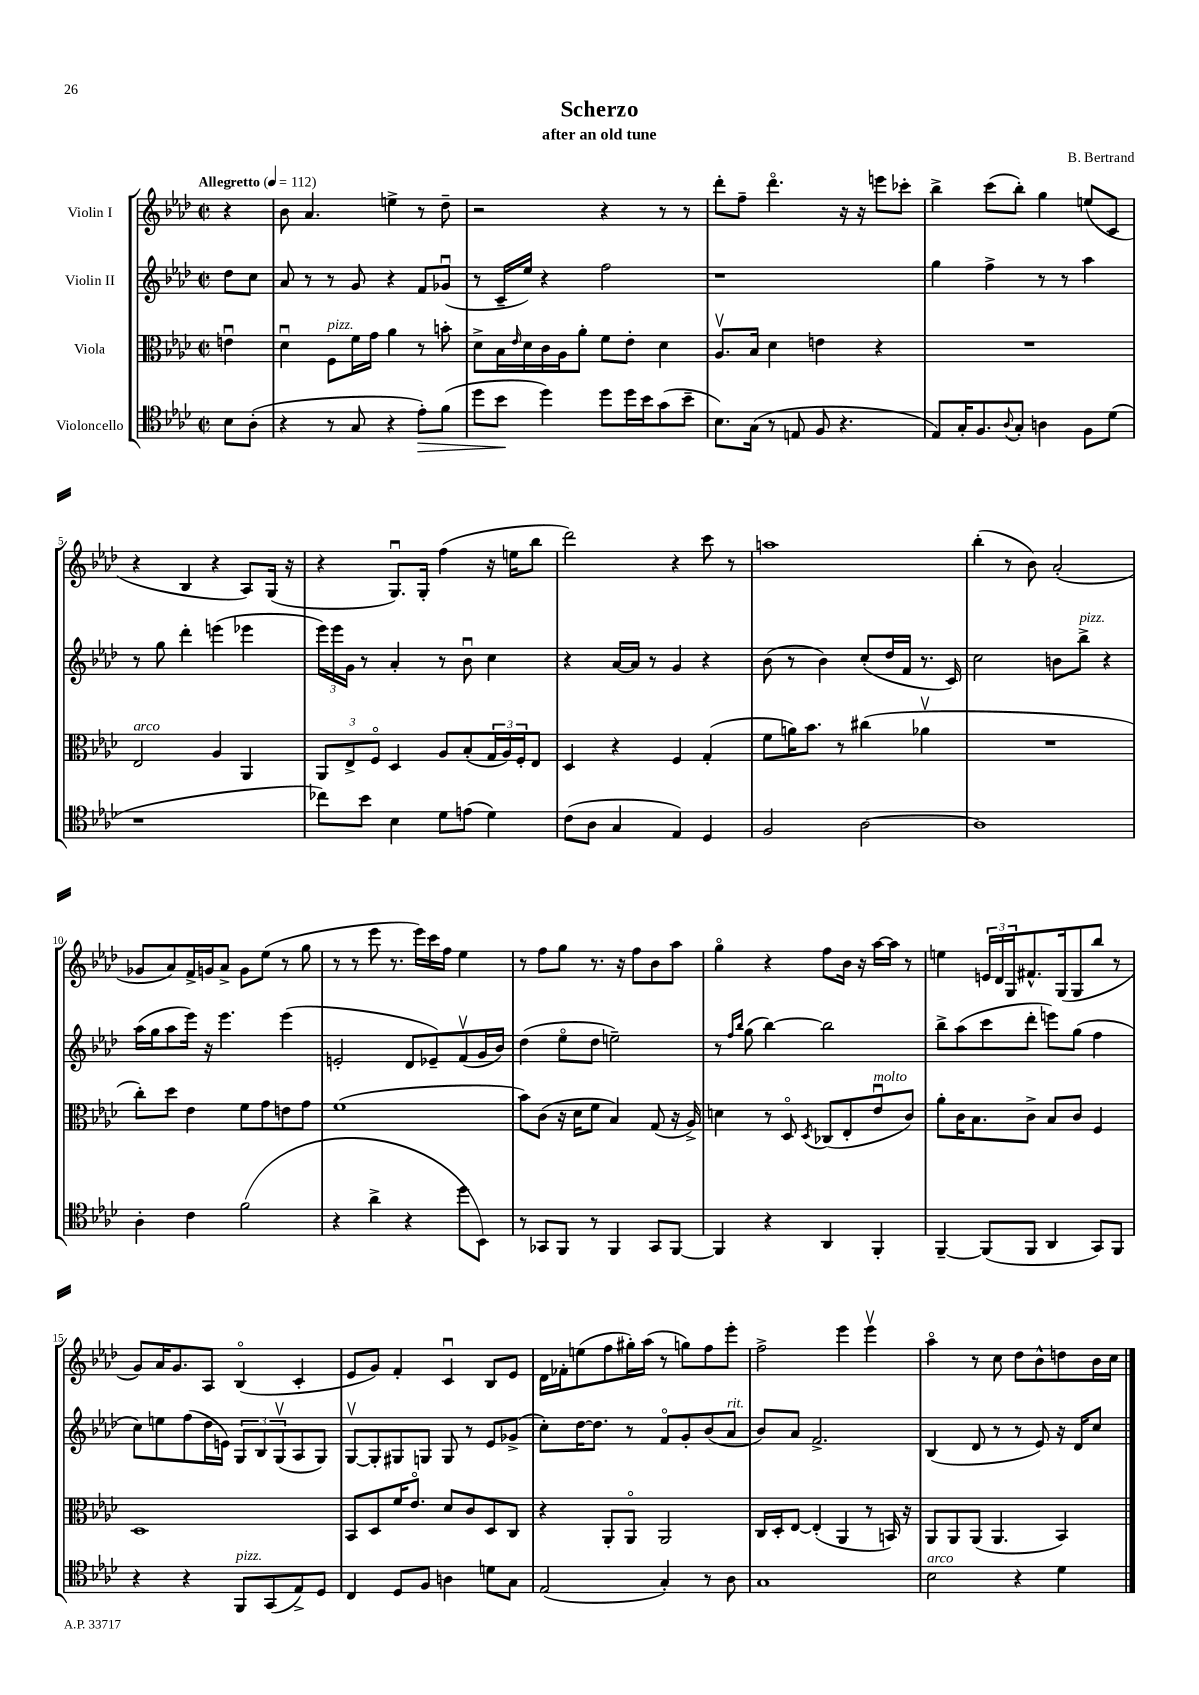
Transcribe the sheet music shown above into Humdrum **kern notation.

**kern	**kern	**kern	**kern
*staff4	*staff3	*staff2	*staff1
*clefC4	*clefC3	*clefG2	*clefG2
*k[b-e-a-d-]	*k[b-e-a-d-]	*k[b-e-a-d-]	*k[b-e-a-d-]
*M2/2	*M2/2	*M2/2	*M2/2
*met(c|)	*met(c|)	*met(c|)	*met(c|)
*MM112	*MM112	*MM112	*MM112
8B-	4eu	8dd-	4r
(8A-'	.	8cc	.
=	=	=	=
4r	4d-u	8a-	8b-
.	.	8r	4.a-
8r	8F	8r	.
8G	16f	8g	.
.	16g	.	.
4r	4a-	4r	4ee^
8e-')	8r	8f	8r
(8f	8b'	(8g-u	8dd-~
=	=	=	=
8dd-	8d-^	8r	2r
8b-	16B-	16c~	.
.	16qqe-	.	.
.	16d-	16ee-)	.
4dd-)	16c	4r	.
.	16A-	.	.
.	8a-'	.	.
8dd-	8f	2ff	4r
16dd-	8e-'	.	.
16b-	.	.	.
(8g	4d-	.	8r
8b-~	.	.	8r
=	=	=	=
8.B-)	8.A-v	1r	8ddd-'
.	.	.	8ff~
(16G	16B-	.	.
8r	4d-	.	4.ddd-o
8E	.	.	.
8F	4e	.	.
4.r	.	.	16r
.	.	.	16r
.	4r	.	8eee
.	.	.	8ccc-'
=	=	=	=
8E-)	1r	4gg	4bb-^
16G'	.	.	.
8.F	.	.	.
.	.	4ff^	(8ccc
8qqA-	.	.	.
8G'	.	.	8bb-')
4A	.	8r	4gg
.	.	8r	.
8F	.	4aa-	(8ee
(8d-	.	.	8c
=	=	=	=
1r	2E-	8r	4r
.	.	8gg	.
.	.	4ddd-'	4B-
.	4A-	(4eee	4r
.	4AA-	4eee-	8A-)
.	.	.	(16G
.	.	.	16r
=	=	=	=
8cc-)	12AA-	24eee-)	4r
.	.	24eee-	.
.	12E-^	24g	.
8b-	.	8r	.
.	12Fo	.	.
4B-	4D-	4a-'	8.Gu)
.	.	.	16G'
8d-	8A-	8r	(4ff
(8e	(8B-'	8b-u	.
4d-)	24G	4cc	16r
.	24A-)	.	.
.	.	.	16ee
.	24F'	.	.
.	8E-	.	8bb-
=	=	=	=
(8c	4D-	4r	2ddd-)
8A-	.	.	.
4G	4r	[16a-	.
.	.	16a-]	.
.	.	8r	.
4E-)	4F	4g	4r
4D-	(4G'	4r	8ccc
.	.	.	8r
=	=	=	=
2F	8f	(8b-	1aa
.	16a)	8r	.
.	8.b-	.	.
.	.	4b-)	.
.	8r	.	.
[2A-	(4cc#	(8cc'	.
.	.	16dd-	.
.	.	16f	.
.	4a-v	8.r	.
.	.	16c)	.
=	=	=	=
1A-]	1r	2cc	(4bb-'
.	.	.	8r
.	.	.	8b-)
.	.	8b	(2a-'
.	.	8bb-^	.
.	.	4r	.
=	=	=	=
4A-'	8cc')	(16aa-	8g-
.	.	16gg	.
.	8dd-	8aa-	8a-)
4c	4e-	16eee-)	16f^
.	.	16r	16g
.	.	4.eee-	8a-^
(2f	8f	.	8g
.	8g	.	(8ee-
.	8e	(4eee-	8r
.	8g	.	8gg
=	=	=	=
4r	(1f	2e'	8r
.	.	.	8r
4a-^	.	.	8eee-
.	.	.	8.r
4r	.	8d-	.
.	.	.	16eee-)
.	.	8e-~)	16ccc
.	.	.	16ff
8dd-	.	(8fv	4ee-
8BB-)	.	16g	.
.	.	16b-)	.
=	=	=	=
8r	8b-)	(4dd-	8r
8GG-	(8c	.	8ff
8FF	16r	8ee-o	8gg
.	16d-	.	.
8r	8f	8dd-	8.r
4FF	4B-)	2ee~)	.
.	.	.	16r
.	.	.	8ff
8GG-	(8G	.	8b-
[8FF	16r	.	8aa-
.	16A-^)	.	.
=	=	=	=
4FF]	4d	8r	4ggo
.	.	16qqff	.
.	.	16qqbb-	.
.	.	(8gg	.
4r	8r	[4bb-)	4r
.	8D-o	.	.
.	8qD-	.	.
4AA-	(8C-	2bb-]	8ff
.	8E-'	.	16b-
.	.	.	16r
4FF'	8e-u	.	[16aa-
.	.	.	16aa-]
.	8c)	.	8r
=	=	=	=
[4FF~	8a-'	8bb-^	4ee
.	16c	(8aa-	.
.	8.B-	.	.
(8FF]	.	8ccc	24e
.	.	.	24d-
.	.	.	24G
8FF	8c^	8ddd-'	8.f#^^
4AA-	8B-	8eee)	.
.	.	.	(16G
.	8c	(8gg	8G
8GG)	4F	4ff	8bb-
8FF	.	.	8r
=	=	=	=
4r	1D-	8cc)	8g)
.	.	8ee	16a-
.	.	.	8.g
4r	.	(8ff	.
.	.	16dd-	8A-
.	.	16e)	.
8FF	.	12G	(4B-o
.	.	12B-	.
(8GG	.	.	.
.	.	(12Gv	.
8E-^)	.	8A-	4c'
8D-	.	8G)	.
=	=	=	=
4C	8BB-	[8Gv	8e-
.	8D-	8G']	8g)
8D-	16f	8G#	4f'
.	8.e-o	.	.
8F	.	8G	.
4A	8d-	8G	4cu
.	8c	8r	.
8d	8D-	8e-	8B-
8G	8C	(8g-^	8e-
=	=	=	=
(2E-	4r	8cc')	16d-
.	.	.	16f-'
.	.	[16dd-	(8ee
.	.	8.dd-]	.
.	8AA-'	.	8ff
.	8AA-o	8r	16gg#')
.	.	.	(16aa-
4G')	2AA-	8fo	8r
.	.	8g'	8gg)
8r	.	(8b-	8ff
8A-	.	8a-	8eee-'
=	=	=	=
1G	16C	8b-)	2ff^
.	16D-'	.	.
.	[8E-	8a-	.
.	(4E-']	2.f^	.
.	4AA-	.	4eee-
.	8r	.	4eee-v
.	16BB)	.	.
.	16r	.	.
=	=	=	=
2B-	8AA-	(4B-	4aa-o
.	8AA-	.	.
.	(8AA-	8d-	8r
.	4.AA-	8r	8cc
4r	.	8r	8dd-
.	.	8e-)	8b-^^
4d-	4BB-)	16r	8dd
.	.	16d-	.
.	.	8cc	16b-
.	.	.	16cc
==	==	==	==
*-	*-	*-	*-
